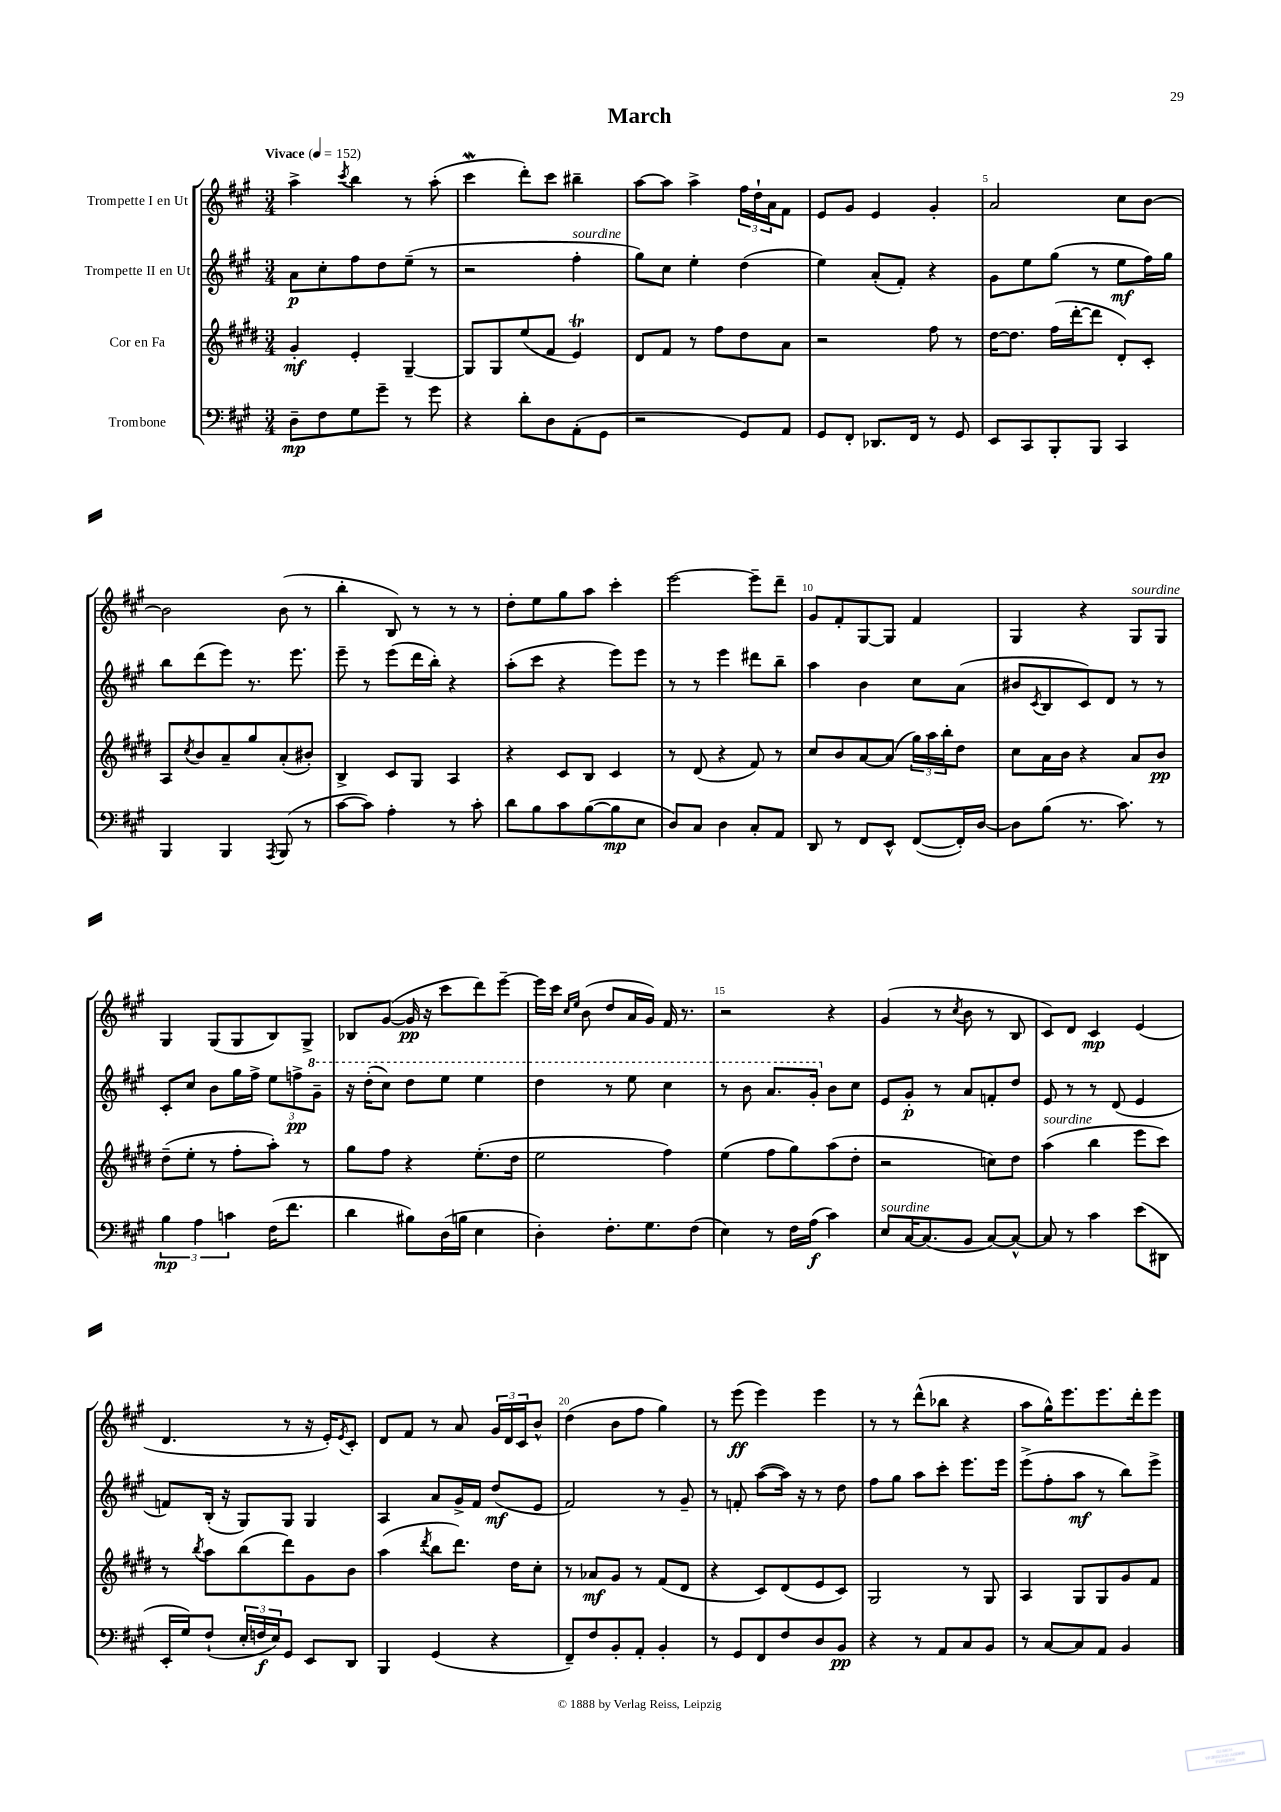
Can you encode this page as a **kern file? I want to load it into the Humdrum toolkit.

**kern	**dynam	**kern	**dynam	**kern	**dynam	**kern	**dynam
*part4	*part4	*part3	*part3	*part2	*part2	*part1	*part1
*staff4	*staff4	*staff3	*staff3	*staff2	*staff2	*staff1	*staff1
*I"Trombone	*	*I"Cor en Fa	*	*I"Trompette II en Ut	*	*I"Trompette I en Ut	*
*clefF4	*	*clefG2	*	*clefG2	*	*clefG2	*
*k[f#c#g#]	*	*k[f#c#g#d#]	*	*k[f#c#g#]	*	*k[f#c#g#]	*
*M3/4	*	*M3/4	*	*M3/4	*	*M3/4	*
*MM152	*	*MM152	*	*MM152	*	*MM152	*
=1	=1	=1	=1	=1	=1	=1	=1
!	!	!	!	!	!	!LO:TX:a:B:t=Vivace	!
8D~\L	mp	4g#'/	mf	8a\L	p	4aa^\	.
8F#\	.	.	.	8cc#'\	.	.	.
.	.	.	.	.	.	8qccc#/	.
8G#\	.	4e'/	.	8ff#\	.	4bb\	.
8g#~\J	.	.	.	8dd\	.	.	.
8r	.	[4G#~/	.	(8ee~\J	.	8r	.
8g#\	.	.	.	8r	.	(8aa'\	.
=2	=2	=2	=2	=2	=2	=2	=2
4r	.	8G#/L]	.	2r	.	4ccc#W\	.
.	.	8G#/	.	.	.	.	.
8d'\L	.	(8ee/	.	.	.	8ddd'\L)	.
8D\	.	8f#/J	.	.	.	8ccc#\J	.
!	!	!	!	!LO:TX:a:i:t=sourdine	!	!	!
(8AA'\	.	4eT/)	.	4ff#'\	.	4bb#X~\	.
8GG#\J	.	.	.	.	.	.	.
=3	=3	=3	=3	=3	=3	=3	=3
2r	.	8d#/L	.	8gg#\L)	.	[8aa\L	.
.	.	8f#/J	.	8cc#\J	.	8aa\J]	.
.	.	8r	.	4ee'\	.	4aa^\	.
.	.	8ff#\L	.	.	.	.	.
8GG#/L)	.	8dd#\	.	(4dd\	.	24ff#\LL	.
.	.	.	.	.	.	24dd`\	.
.	.	.	.	.	.	24a\J	.
8AA/J	.	8a\J	.	.	.	8f#\J	.
=4	=4	=4	=4	=4	=4	=4	=4
8GG#/L	.	2r	.	4ee\)	.	8e/L	.
8FF#'/J	.	.	.	.	.	8g#/J	.
8.DD-X/L	.	.	.	(8a'/L	.	4e/	.
.	.	.	.	8f#'/J)	.	.	.
16FF#/Jk	.	.	.	.	.	.	.
8r	.	8ff#\	.	4r	.	4g#'/	.
8GG#/	.	8r	.	.	.	.	.
=5	=5	=5	=5	=5	=5	=5	=5
8EE/L	.	[16dd#\KL	.	8g#\L	.	2a/	.
.	.	8.dd#\J]	.	.	.	.	.
8CC#/	.	.	.	8ee\	.	.	.
8BBB'/	.	(16ff#\LL	.	(8gg#\J	.	.	.
.	.	[16ddd#'\J	.	.	.	.	.
8BBB/J	.	8ddd#\J]	.	8r	.	.	.
4CC#/	.	8d#'/L)	.	8ee\L	mf	8cc#\L	.
.	.	8c#'/J	.	16ff#\L)	.	[8b\J	.
.	.	.	.	16gg#\JJ	.	.	.
!!LO:LB:g=z
=6	=6	=6	=6	=6	=6	=6	=6
4BBB/	.	8A/L	.	8bb\L	.	2b\]	.
.	.	8qcc#/	.	.	.	.	.
.	.	8b/	.	(8ddd\	.	.	.
4BBB/	.	8a~/	.	8eee\J)	.	.	.
.	.	8gg#/	.	8.r	.	.	.
8qAAA/	.	.	.	.	.	.	.
(8BBB/	.	(8a'/	.	.	.	(8b\	.
.	.	.	.	8.eee\	.	.	.
8r	.	8b#X'/J)	.	.	.	8r	.
=7	=7	=7	=7	=7	=7	=7	=7
[8c#\L	.	4B^/	.	8eee~\	.	4bb'\	.
8c#\J])	.	.	.	8r	.	.	.
4A'\	.	8c#/L	.	(8eee\L	.	8B/)	.
.	.	8G#/J	.	16ddd\L	.	8r	.
.	.	.	.	16bb'\JJ)	.	.	.
8r	.	4A/	.	4r	.	8r	.
8c#'\	.	.	.	.	.	8r	.
=8	=8	=8	=8	=8	=8	=8	=8
8d\L	.	4r	.	(8aa'\L	.	8dd'\L	.
8B\	.	.	.	8ccc#\J	.	8ee\	.
8c#\	.	8c#/L	.	4r	.	8gg#\	.
([8B\	.	8B/J	.	.	.	8aa\J	.
8B\]	mp	4c#/	.	8eee\L)	.	4ccc#'\	.
8E\J	.	.	.	8eee\J	.	.	.
=9	=9	=9	=9	=9	=9	=9	=9
8D/L)	.	8r	.	8r	.	[2eee\	.
8C#/J	.	(8d#/	.	8r	.	.	.
4D\	.	4r	.	4eee\	.	.	.
8C#'/L	.	8f#/)	.	8ddd#X\L	.	8eee~\L]	.
8AA/J	.	8r	.	8bb~\J	.	8ddd~\J	.
=10	=10	=10	=10	=10	=10	=10	=10
8DD/	.	8cc#/L	.	4aa\	.	8g#/L	.
8r	.	8b/	.	.	.	8f#'/	.
8FF#/L	.	[8a/	.	4b\	.	[8G#/	.
8EE^^/J	.	(8a/J]	.	.	.	8G#/J]	.
([8FF#/L	.	24gg#\LL)	.	8cc#\L	.	4f#/	.
.	.	24aa\	.	.	.	.	.
.	.	24bb'\J	.	.	.	.	.
16FF#'/L])	.	8dd#\J	.	(8a\J	.	.	.
[16D/JJ	.	.	.	.	.	.	.
=11	=11	=11	=11	=11	=11	=11	=11
8D\L]	.	8cc#\L	.	8b#X/L	.	4G#/	.
.	.	.	.	8qc#/	.	.	.
(8B\J	.	16a\L	.	8B/	.	.	.
.	.	16b\JJ	.	.	.	.	.
8.r	.	4r	.	8c#/)	.	4r	.
.	.	.	.	8d/J	.	.	.
8.c#\)	.	.	.	.	.	.	.
!	!	!	!	!	!	!LO:TX:a:i:t=sourdine	!
.	.	8a/L	.	8r	.	8G#/L	.
8r	.	8b/J	pp	8r	.	8G#/J	.
!!LO:LB:g=z
=12	=12	=12	=12	=12	=12	=12	=12
6B\	mp	(8dd#~\L	.	8c#'/L	.	4G#/	.
.	.	8ee'\J	.	8cc#/J	.	.	.
6A\	.	.	.	.	.	.	.
.	.	8r	.	8b\L	.	(8G#/L	.
6cn\	.	.	.	.	.	.	.
.	.	8ff#'\L	.	16gg#\L	.	8G#/	.
.	.	.	.	16ff#^\JJ	.	.	.
(16F#\KL	.	8aa'\J)	.	12ee\L	.	8B/)	.
8.f#\J	.	.	.	.	.	.	.
.	.	.	.	12ffn^\	pp	.	.
.	.	8r	.	.	.	8G#^/J	.
*	*	*	*	*8va	*	*	*
.	.	.	.	12gg#~\J	.	.	.
=13	=13	=13	=13	=13	=13	=13	=13
4d\	.	8gg#\L	.	16r	.	8B-X/L	.
.	.	.	.	(16ddd'\KL	.	.	.
.	.	8ff#\J	.	8ccc#\J)	.	([8g#/J	.
8B#X\L)	.	4r	.	8ddd\L	.	16g#/]	pp
.	.	.	.	.	.	16r	.
(16D\L	.	.	.	8eee\J	.	8ccc#\L	.
16Bn\JJ	.	.	.	.	.	.	.
4E\	.	(8.ee'\L	.	4eee\	.	8ddd\)	.
.	.	.	.	.	.	[8eee~\J	.
.	.	16dd#\Jk	.	.	.	.	.
=14	=14	=14	=14	=14	=14	=14	=14
4D'\)	.	2ee\	.	4ddd\	.	16eee\LL]	.
.	.	.	.	.	.	16ccc#\JJ	.
.	.	.	.	.	.	16qqcc#/LL	.
.	.	.	.	.	.	16qqee/JJ	.
.	.	.	.	.	.	(8b\	.
8.F#'\L	.	.	.	8r	.	8dd/L	.
.	.	.	.	8eee\	.	16a/L	.
8.G#\	.	.	.	.	.	16g#/JJ)	.
.	.	4ff#\)	.	4ccc#\	.	16f#/	.
.	.	.	.	.	.	8.r	.
(8F#\J	.	.	.	.	.	.	.
=15	=15	=15	=15	=15	=15	=15	=15
4E\)	.	(4ee\	.	8r	.	2r	.
.	.	.	.	8bb\	.	.	.
8r	.	8ff#\L	.	8.aa/L	.	.	.
16F#\LL	.	8gg#\)	.	.	.	.	.
(16A\JJ	f	.	.	16gg#'/Jk	.	.	.
*	*	*	*	*X8va	*	*	*
4c#\)	.	(8aa\	.	8b\L	.	4r	.
.	.	8dd#'\J	.	8cc#\J	.	.	.
=16	=16	=16	=16	=16	=16	=16	=16
!LO:TX:a:i:t=sourdine	!	!	!	!	!	!	!
8E/L	.	2r	.	8e/L	.	(4g#/	.
[16C#/K	.	.	.	8g#'/J	p	.	.
(8.C#/]	.	.	.	.	.	.	.
.	.	.	.	8r	.	8r	.
.	.	.	.	.	.	8qcc#/	.
8BB/J	.	.	.	8a/L	.	8b\	.
[8C#/L)	.	8ccn\L)	.	8fn'/	.	8r	.
8C#^^/J_	.	8dd#\J	.	8dd/J	.	8B/	.
=17	=17	=17	=17	=17	=17	=17	=17
!	!	!LO:TX:a:i:t=sourdine	!	!	!	!	!
8C#/]	.	(4aa\	.	8e/	.	8c#/L)	.
8r	.	.	.	8r	.	8d/J	.
4c#\	.	4bb\	.	8r	.	4c#/	mp
.	.	.	.	(8d/	.	.	.
(8e\L	.	8eee\L	.	4e/	.	(4e/	.
8DD#X\J	.	8ccc#\J)	.	.	.	.	.
!!LO:LB:g=z
=18	=18	=18	=18	=18	=18	=18	=18
16EE'/LL	.	8r	.	8fn/L)	.	4.d/	.
16G#/J)	.	.	.	.	.	.	.
.	.	8qbb/	.	.	.	.	.
(8F#`/J	.	8aa\L	.	(16B'/Jk	.	.	.
.	.	.	.	16r	.	.	.
24E'/LL	.	(8bb\	.	8G#/L)	.	.	.
24Fn/	f	.	.	.	.	.	.
24E/J)	.	.	.	.	.	.	.
8GG#/J	.	8ddd#\)	.	8G#/J	.	8r	.
8EE/L	.	8g#\	.	4G#/	.	16r	.
.	.	.	.	.	.	16e'/KL)	.
.	.	.	.	.	.	8qe/	.
8DD/J	.	8b\J	.	.	.	8c#'/J	.
=19	=19	=19	=19	=19	=19	=19	=19
4BBB/	.	(4aa\	.	4A/	.	8d/L	.
.	.	.	.	.	.	8f#/J	.
.	.	8qddd#/	.	.	.	.	.
(4GG#/	.	8bb\L	.	8a/L	.	8r	.
.	.	8.ddd#\J)	.	16g#^/L	.	8a/	.
.	.	.	.	16f#/JJ	.	.	.
4r	.	.	.	(8dd/L	mf	24g#/LL	.
.	.	.	.	.	.	24d/	.
.	.	16dd#\KL	.	.	.	.	.
.	.	.	.	.	.	24c#/J	.
.	.	8cc#'\J	.	8e/J	.	8b^^/J	.
=20	=20	=20	=20	=20	=20	=20	=20
8FF#~/L)	.	8r	.	2f#/)	.	(4dd\	.
8F#/	.	8a-X/L	mf	.	.	.	.
8BB'/	.	8g#/J	.	.	.	8b\L	.
8AA'/J	.	8r	.	.	.	8ff#\J	.
4BB'/	.	(8f#/L	.	8r	.	4gg#\)	.
.	.	8d#/J	.	8g#~/	.	.	.
=21	=21	=21	=21	=21	=21	=21	=21
8r	.	4r	.	8r	.	8r	.
8GG#/L	.	.	.	8fn'/	.	(8eee\	ff
8FF#/	.	8c#/L)	.	([8aa\L	.	4eee\)	.
8F#/	.	(8d#/	.	16aa\Jk])	.	.	.
.	.	.	.	16r	.	.	.
8D/	.	8e/	.	8r	.	4eee\	.
8BB/J	pp	8c#/J)	.	8dd\	.	.	.
=22	=22	=22	=22	=22	=22	=22	=22
4r	.	2G#/	.	8ff#\L	.	8r	.
.	.	.	.	8gg#\J	.	8r	.
8r	.	.	.	8aa\L	.	(8ddd^^\L	.
8AA/L	.	.	.	8ccc#'\J	.	8bb-X\J	.
8C#/	.	8r	.	8.eee\L	.	4r	.
8BB/J	.	8G#/	.	.	.	.	.
.	.	.	.	16eee\Jk	.	.	.
=23	=23	=23	=23	=23	=23	=23	=23
8r	.	4A/	.	(8eee^\L	.	8aa\L	.
[8C#/L	.	.	.	8ff#'\	.	16gg#^^\K)	.
.	.	.	.	.	.	8.eee\	.
8C#/]	.	8G#/L	.	8aa\J	mf	.	.
8AA/J	.	8G#/	.	8r	.	8.eee\	.
4BB/	.	8g#/	.	8bb\L)	.	.	.
.	.	.	.	.	.	16ddd'\k	.
.	.	8f#/J	.	8eee^\J	.	8eee\J	.
==	==	==	==	==	==	==	==
*-	*-	*-	*-	*-	*-	*-	*-
